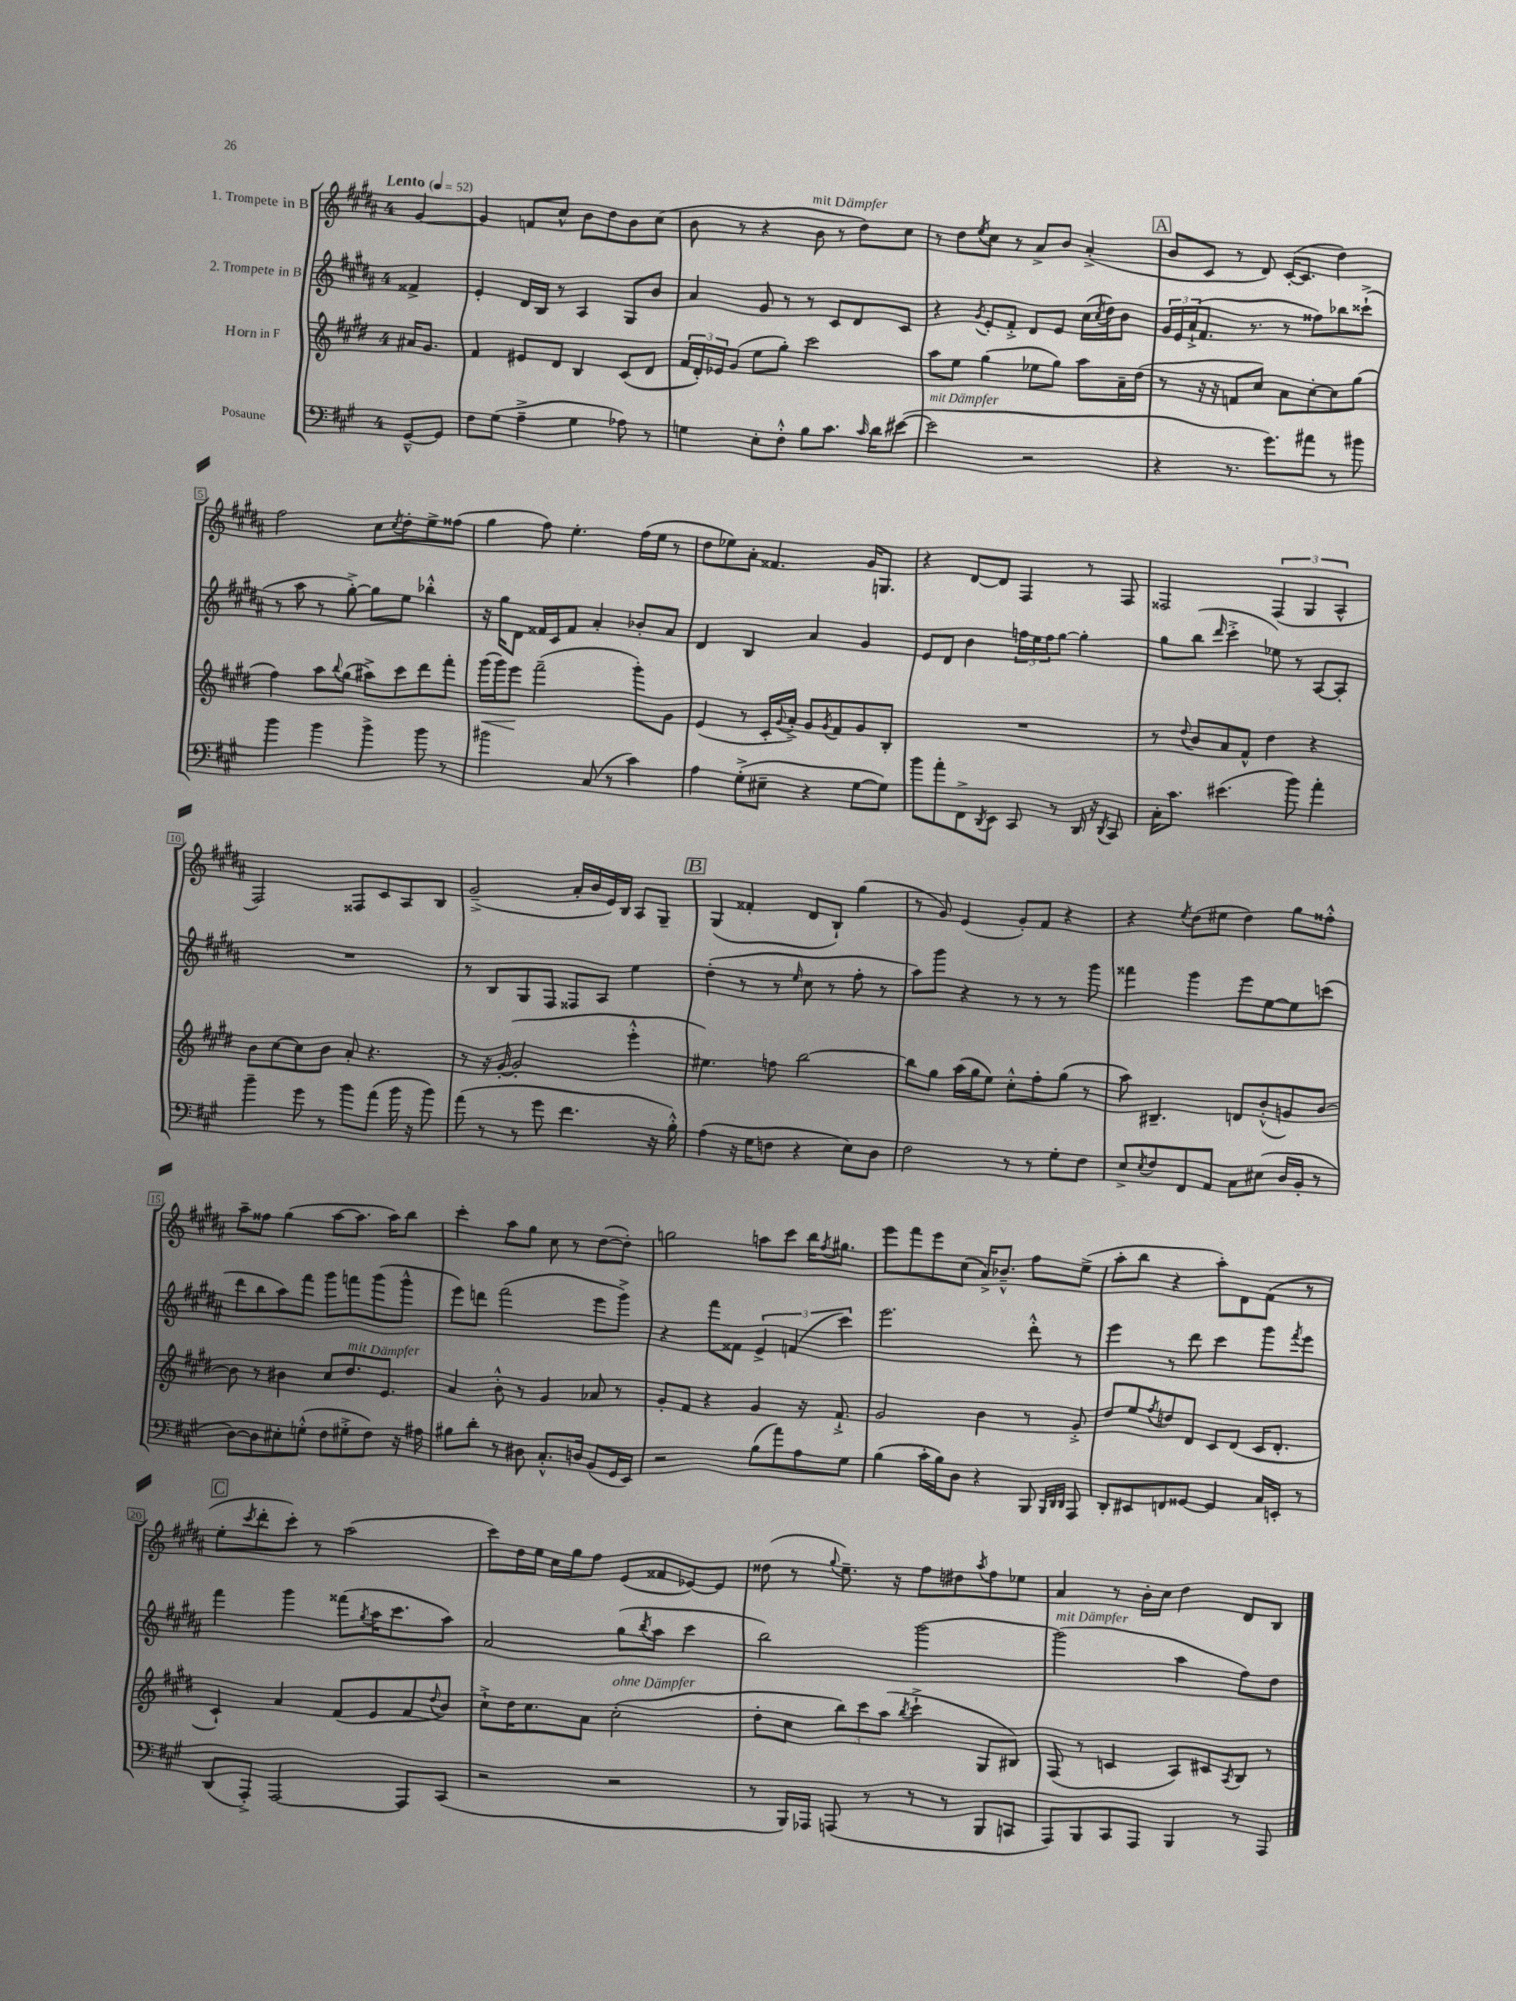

**kern	**kern	**dynam	**kern	**kern
*part4	*part3	*part3	*part2	*part1
*staff4	*staff3	*staff3	*staff2	*staff1
*I"Posaune	*I"Horn in F	*	*I"2. Trompete in B	*I"1. Trompete in B
*clefF4	*clefG2	*	*clefG2	*clefG2
*k[f#c#g#]	*k[f#c#g#d#]	*	*k[f#c#g#d#a#]	*k[f#c#g#d#a#]
*M4/4	*M4/4	*	*M4/4	*M4/4
*MM52	*MM52	*	*MM52	*MM52
=	=	=	=	=
!	!	!	!	!LO:TX:a:B:t=Lento
[8GG#~^^/L	16a#X/KL	.	4f##X^/	[4g#/
.	8.g#/J	.	.	.
8GG#/J]	.	.	.	.
=1	=1	=1	=1	=1
8F#\L	4f#/	.	4e'/	4g#/]
(8G#\J	.	.	.	.
4A~^\	8e#X/L	.	16d#/LL	8fn/L
.	.	.	16B/JJ	.
.	8d#/J	.	8r	8cc#^^/J
4G#\	4B/	.	4A#/	8b\L
.	.	.	.	8dd#\
8A-X\)	(8c#/L	.	8G#/L	8b\
8r	8d#/J	.	8b/J	(8cc#\J
=2	=2	=2	=2	=2
4Gn\	24f#/LL	.	4a#/	8b\
.	24d#'/)	.	.	.
.	24e-X/J	.	.	.
.	(8g#/J	.	.	8r
8E'\L	8ee\L	.	8g#/	4r
8F#'^^\J	8gg#'\J)	.	8r	.
!	!	!	!	!LO:TX:a:i:t=mit Dämpfer
8B\L	2ccc#\	.	8r	8b\
8.c#\J	.	.	8c#/L	8r
.	.	.	8d#/	8dd#\L)
16qqc#/	.	.	.	.
16d\KL	.	.	.	.
([8e#X\J	.	.	8c#/J	8cc#\J
=3	=3	=3	=3	=3
!LO:TX:a:i:t=mit Dämpfer	!	!	!	!
2e#\]	8aa\L	.	4r	8r
.	8ee\J	.	.	8dd#\L
.	.	.	8qg#/	8qee/
.	(4gg#\	.	8e'/L	8cc#\J
.	.	.	8f#'^/J	8r
2r	8ee-X\L	.	8d#/L	8a#^/L
.	8gg#\J)	.	8e/J	8b/J
.	8aa\L	.	(16cc#\LL	(4a#'^/
.	.	.	8qcc#/	.
.	.	.	16dd#\J)	.
.	16a~\L	.	8b\J	.
.	(16dd#\JJ	.	.	.
!!LO:REH:place=s1:t=A
=4	=4	=4	=4	=4
4r	8r	.	24g#/LL	8b/L
.	.	.	24e/	.
.	.	.	(24a#`^/J	.
.	16r	.	8.f#/J	8c#/J
.	16r	.	.	.
8.r	8fn/L	.	.	8r
.	.	.	8.r	.
.	8cc#/J)	.	.	8d#/)
8.g#\L)	.	.	.	.
.	8a\L	.	8r	([16c#'/KL
.	.	.	.	8.c#/J]
8a#X\J	[8cc#'\	.	8ff##X\L)	.
8r	8cc#\]	.	8bb-X\	4dd#\)
8b#X\	(8gg#\J	.	(8ccc##X`^\J	.
!!LO:LB:g=z
=5	=5	=5	=5	=5
4b\	4ff#\)	.	8r	2ff#\
.	.	.	8aa#\	.
4b\	8aa\L	.	8r	.
.	8qqbb/	.	.	.
.	(8gg#\J	.	[8gg#'^\)	.
4b^\	8aa#X^\L)	.	8gg#\L]	8cc#\L
.	.	.	.	8qcc#/
.	8ccc#\	.	8ee\J	8dd#'\
8b\	8ddd#\	.	4bb-X'^^\	8ee^\
8r	8fff#'\J	.	.	(8ff##X\J
=6	=6	=6	=6	=6
!	!	!LO:HP:b	!	!
2b#X\	(16ggg#\LL	<	16r	4gg#\
.	16ggg#\J)	.	16gg#\KL	.
.	8eee\J	.	8d#\J	.
.	(2fff#~\	[	16f##X/LL	8ff#\)
.	.	.	16c#/J	.
.	.	.	8f##/J	4.ee'\
(8C#/	.	.	4a#'/	.
8r	.	.	.	.
4c#\)	8ggg#'\L)	.	8b-X'/L	(16ff#\LL
.	.	.	.	16ee\JJ
.	8g#\J	.	8a#/J	8r
=7	=7	=7	=7	=7
4A\	(4e/	.	4d#/	8dd#\L
.	.	.	.	8ee-X\)
(8G#'^\L	8r	.	4B/	8a#'\J
8E#X~\J	16c#'/LL	.	.	4.f##X/
.	8qqg#/	.	.	.
.	16a'^/JJ)	.	.	.
4r	8g#/L	.	4a#/	.
.	8qg#/	.	.	.
.	8f#/	.	.	.
[8G#\L	8g#/	.	4g#/	16g#/KL
.	.	.	.	8.Gn/J
8G#\J])	8B'/J	.	.	.
=8	=8	=8	=8	=8
8b\L	1r	.	8e/L	4r
8a'\	.	.	8d#/J	.
8FF#^\	.	.	4b\	[8d#/L
8qDD/	.	.	.	.
8EE\J	.	.	.	8d#/J]
8CC#/	.	.	24ffn\LL	4F#/
.	.	.	24ee\	.
.	.	.	24ff\J	.
8r	.	.	[8gg#\J	.
16DD/	.	.	4gg#'\]	8r
16r	.	.	.	.
8qDD/	.	.	.	.
8CC#/	.	.	.	8F#/
=9	=9	=9	=9	=9
16C#'\KL	8r	.	8gg#\L	2F##X/
8.c#\J	.	.	.	.
.	8qqdd#/	.	.	.
.	8b/L	.	(8bb\J	.
.	.	.	16qqddd#/	.
(4.e#X\	8a/	.	4ccc#'^\	.
.	8f#^^/J	.	.	.
.	4dd#\	.	8ee-X\)	(6F##/
8b\)	.	.	8r	.
.	.	.	.	6G#/
4a'\	4r	.	[8A#/L	.
.	.	.	.	6A#^^/
.	.	.	8A#'/J]	.
!!LO:LB:g=z
=10	=10	=10	=10	=10
4b~\	8b\L	.	1r	2F#/)
.	[8cc#\	.	.	.
8g#\	8cc#\]	.	.	.
8r	8b\J	.	.	.
8b\L	8a'/	.	.	8F##X/L
(8a\J	4.r	.	.	8c#/
16b\	.	.	.	8A#/
16r	.	.	.	.
8b\)	.	.	.	8B/J
=11	=11	=11	=11	=11
(8a\	8r	.	8r	(2g#~^/
8r	16r	.	8B/L	.
.	([16g#'/	.	.	.
8r	2g#'/]	.	8G#/	.
8g#\	.	.	8F#/J	.
4.f#\	.	.	8F##X/L	16a#'/LL
.	.	.	.	16b/
.	.	.	8A#/J	16e/)
.	.	.	.	16B/JJ
.	4eee'^^\	.	4ee\	8A#/L
16r	.	.	.	8G#~/J
16B'^^\)	.	.	.	.
!!LO:REH:place=s1:t=B
=12	=12	=12	=12	=12
(4A\	4.ee#X\)	.	(4dd#'\	(4G#/
16r	.	.	8r	4f##X'/
16G#\KL	.	.	.	.
8Fn\J	8ffn\	.	8r	.
.	.	.	16qqee/	.
4r	[2bb\	.	8cc#\	8d#/L
.	.	.	8r	8B`/J)
8E\L)	.	.	8ff#'\	(4gg#\
8D\J	.	.	8r	.
=13	=13	=13	=13	=13
2F#\	8bb\L]	.	8aa#\L)	8r
.	8gg#\J	.	8ggg#\J	8g#/)
.	(16aa\LL	.	4r	(4e/
.	16gg#\J	.	.	.
.	8ee\J)	.	.	.
8r	8cc#'^^\L	.	8r	8g#'/L)
8r	8ff#'\	.	8r	8f#/J
8G#'\L	(8gg#\J	.	8r	4r
8F#\J	8r	.	8ggg#\	.
=14	=14	=14	=14	=14
8E^/L	8aa\)	.	4fff##X\	4r
8qE/	.	.	.	.
8F#/	4.B#X~/	.	.	.
.	.	.	.	8qee/
8FF#/	.	.	4ggg#\	(8dd#\L
8AA/J	.	.	.	8ee#X\J
8C#\L	8dn/L	.	8eee\L	4dd#\)
(8E#X\J	(8b'^^/	.	[8ee\	.
16D/LL	8gn/)	.	8ee\]	8gg#\L
16BB'/JJ	.	.	.	.
8r	[8b/J	.	(8cccn\J	8ff##X'^^\J
!!LO:LB:g=z
=15	=15	=15	=15	=15
[8D\L)	8b\]	.	8ddd#\L	8aa#~\L
8D\]	8r	.	8bb\	8ff##X\J
8E#X'\	4b#X\	.	8aa#\)	(4gg#\
(8Gn'^^\J	.	.	8fff#\J	.
8F#\L	8cc#/L	.	8ggg#\L	[8aa#\L
!	!LO:TX:a:i:t=mit Dämpfer	!	!	!
8G#X'^\	8.dd#/	.	8fffn\	8.aa#\J]
8F#\J)	.	.	(8ggg#\	.
.	8.e/J	.	.	16aa#\KL)
16r	.	.	8ggg#^^\J	8bb\J
16A#X\	.	.	.	.
=16	=16	=16	=16	=16
8B#X\L	4a/	.	8eee\L)	4ccc#'\
8d'\J	.	.	8dddn\J	.
8r	8b'^^\	.	(2fff#\	8aa#\L
8D#X\	8r	.	.	8gg#\J
8.C#'^^/L	4g#/	.	.	8cc#\
.	.	.	.	8r
16Dn/Jk	.	.	.	.
(8BB/L	8a-X/	.	8eee\L	([8dd#\L
16GG#/L	8r	.	8ggg#^\J)	8dd#'\J])
16EE/JJ)	.	.	.	.
=17	=17	=17	=17	=17
2r	8g#'/L	.	4r	2ggn\
.	8f#/J	.	.	.
.	4r	.	8fff#\L	.
.	.	.	8f##X\J	.
(8B\L	4g#/	.	6e^/	8aan\L
8a\)	.	.	.	8ccc#\J
.	.	.	(6fn/	.
8A\	16r	.	.	16bb\KL
.	.	.	.	8qff#/
.	8.f#`^/	.	.	8.gg#X\J
.	.	.	6ccc#\)	.
8G#\J	.	.	.	.
=18	=18	=18	=18	=18
(4B\	2g#/	.	2.eee\	8eee\L
.	.	.	.	8fff#\
16c#'\LL	.	.	.	8eee\
16B\J)	.	.	.	.
8D\J	.	.	.	(8cc#\J
4r	4b\	.	.	16a#^/KL)
.	.	.	.	8.b-X~^^/J
8BBB/	8r	.	8ddd#'^^\	8ff#\L
32qqBBB/LLL	.	.	.	.
32qqDD/	.	.	.	.
32qqDD/JJJ	.	.	.	.
8AAA/	8g#'^/	.	8r	(8ee^\J
=19	=19	=19	=19	=19
8DD'/L	8dd#/L	.	4eee\	8aa#'\L
8EE#X/	8ee/	.	.	8bb\J
.	8qff#/	.	.	.
8FFn/	8ddn/	.	8r	4r
[8GG##X/J	8d#/J	.	8ddd#\	.
4GG##/]	8c#/L	.	4ccc#\	8aa#'\L)
.	(8d#/J	.	.	8d#\
16C#/LL	16c#/KL	.	8ggg#\L	(8f#\J
16EEn'/JJ	8.d#'/J	.	.	.
.	.	.	8qfff#/	.
8r	.	.	8eee\J	8r
!!LO:LB:g=z
!!LO:REH:place=s1:t=C
=20	=20	=20	=20	=20
(8DD/L	4c#`/)	.	4fff#\	8ee'\L
.	.	.	.	8qccc#/
8AAA'^/J)	.	.	.	8ddd#'\
[2AAA/	4a/	.	4ggg#\	8ccc#'\J)
.	.	.	.	8r
.	(8f#/L	.	(8fff##X\L	(2aa#\
.	.	.	8qgg#/	.
.	8e/	.	16aa#\K	.
.	.	.	8.ccc#\	.
8AAA/L]	8f#/	.	.	.
.	8qqdd#/	.	.	.
(8CC#/J	8b/J)	.	8aa#\J)	.
=21	=21	=21	=21	=21
2r	8cc#`^\L	.	2a#/	8ccc#\L)
.	16dd#\K	.	.	16dd#\L
.	8.cc#\	.	.	16ee\JJ
.	.	.	.	16cc#\LL
.	.	.	.	16gg#\J
.	8a\J	.	.	8ff#\J
!	!LO:TX:a:i:t=ohne Dämpfer	!	!	!
2r	(2cc#'\	.	(8gg#\L	(8e/L
.	.	.	8qbb/	.
.	.	.	8aa#\J	8f##X/
.	.	.	4ccc#\	[8e-X/)
.	.	.	.	8e-/J]
=22	=22	=22	=22	=22
8r	8dd#'\L	.	2bb\)	(8dd##X\
16BBB/LL)	8cc#\J	.	.	8r
16AAA-X/JJ	.	.	.	.
.	.	.	.	8qqgg#/
(8AAAn/	12bb\L)	.	.	8.ee~\)
.	12ccc#\	.	.	.
8r	.	.	.	.
.	(12aa\J	.	.	.
.	.	.	.	16r
.	8qbb/	.	.	.
8r	4ccc#`^\	.	[2ggg#\	8ff#\L
8r	.	.	.	8dd#X\
.	.	.	.	8qaa#/
8BBB/L	8G#/L	.	.	8ff#\
8CCn/J	8B#X/J)	.	.	8ee-X\J
=23	=23	=23	=23	=23
!	!	!	!LO:TX:a:i:t=mit Dämpfer	!
8AAA/L)	(8F#/	.	(2ggg#\]	4a#/
8BBB/	8r	.	.	.
8CC#/	4cn/	.	.	8r
8AAA/J	.	.	.	16b'\LL
.	.	.	.	16cc#\JJ
4BBB/	8A/L)	.	4aa#\	4dd#\
.	8c#X/	.	.	.
.	8qA/	.	.	.
8r	8B/J	.	8ff#\L)	8d#/L
8AAA/	8r	.	8dd#\J	8B/J
==	==	==	==	==
*-	*-	*-	*-	*-
